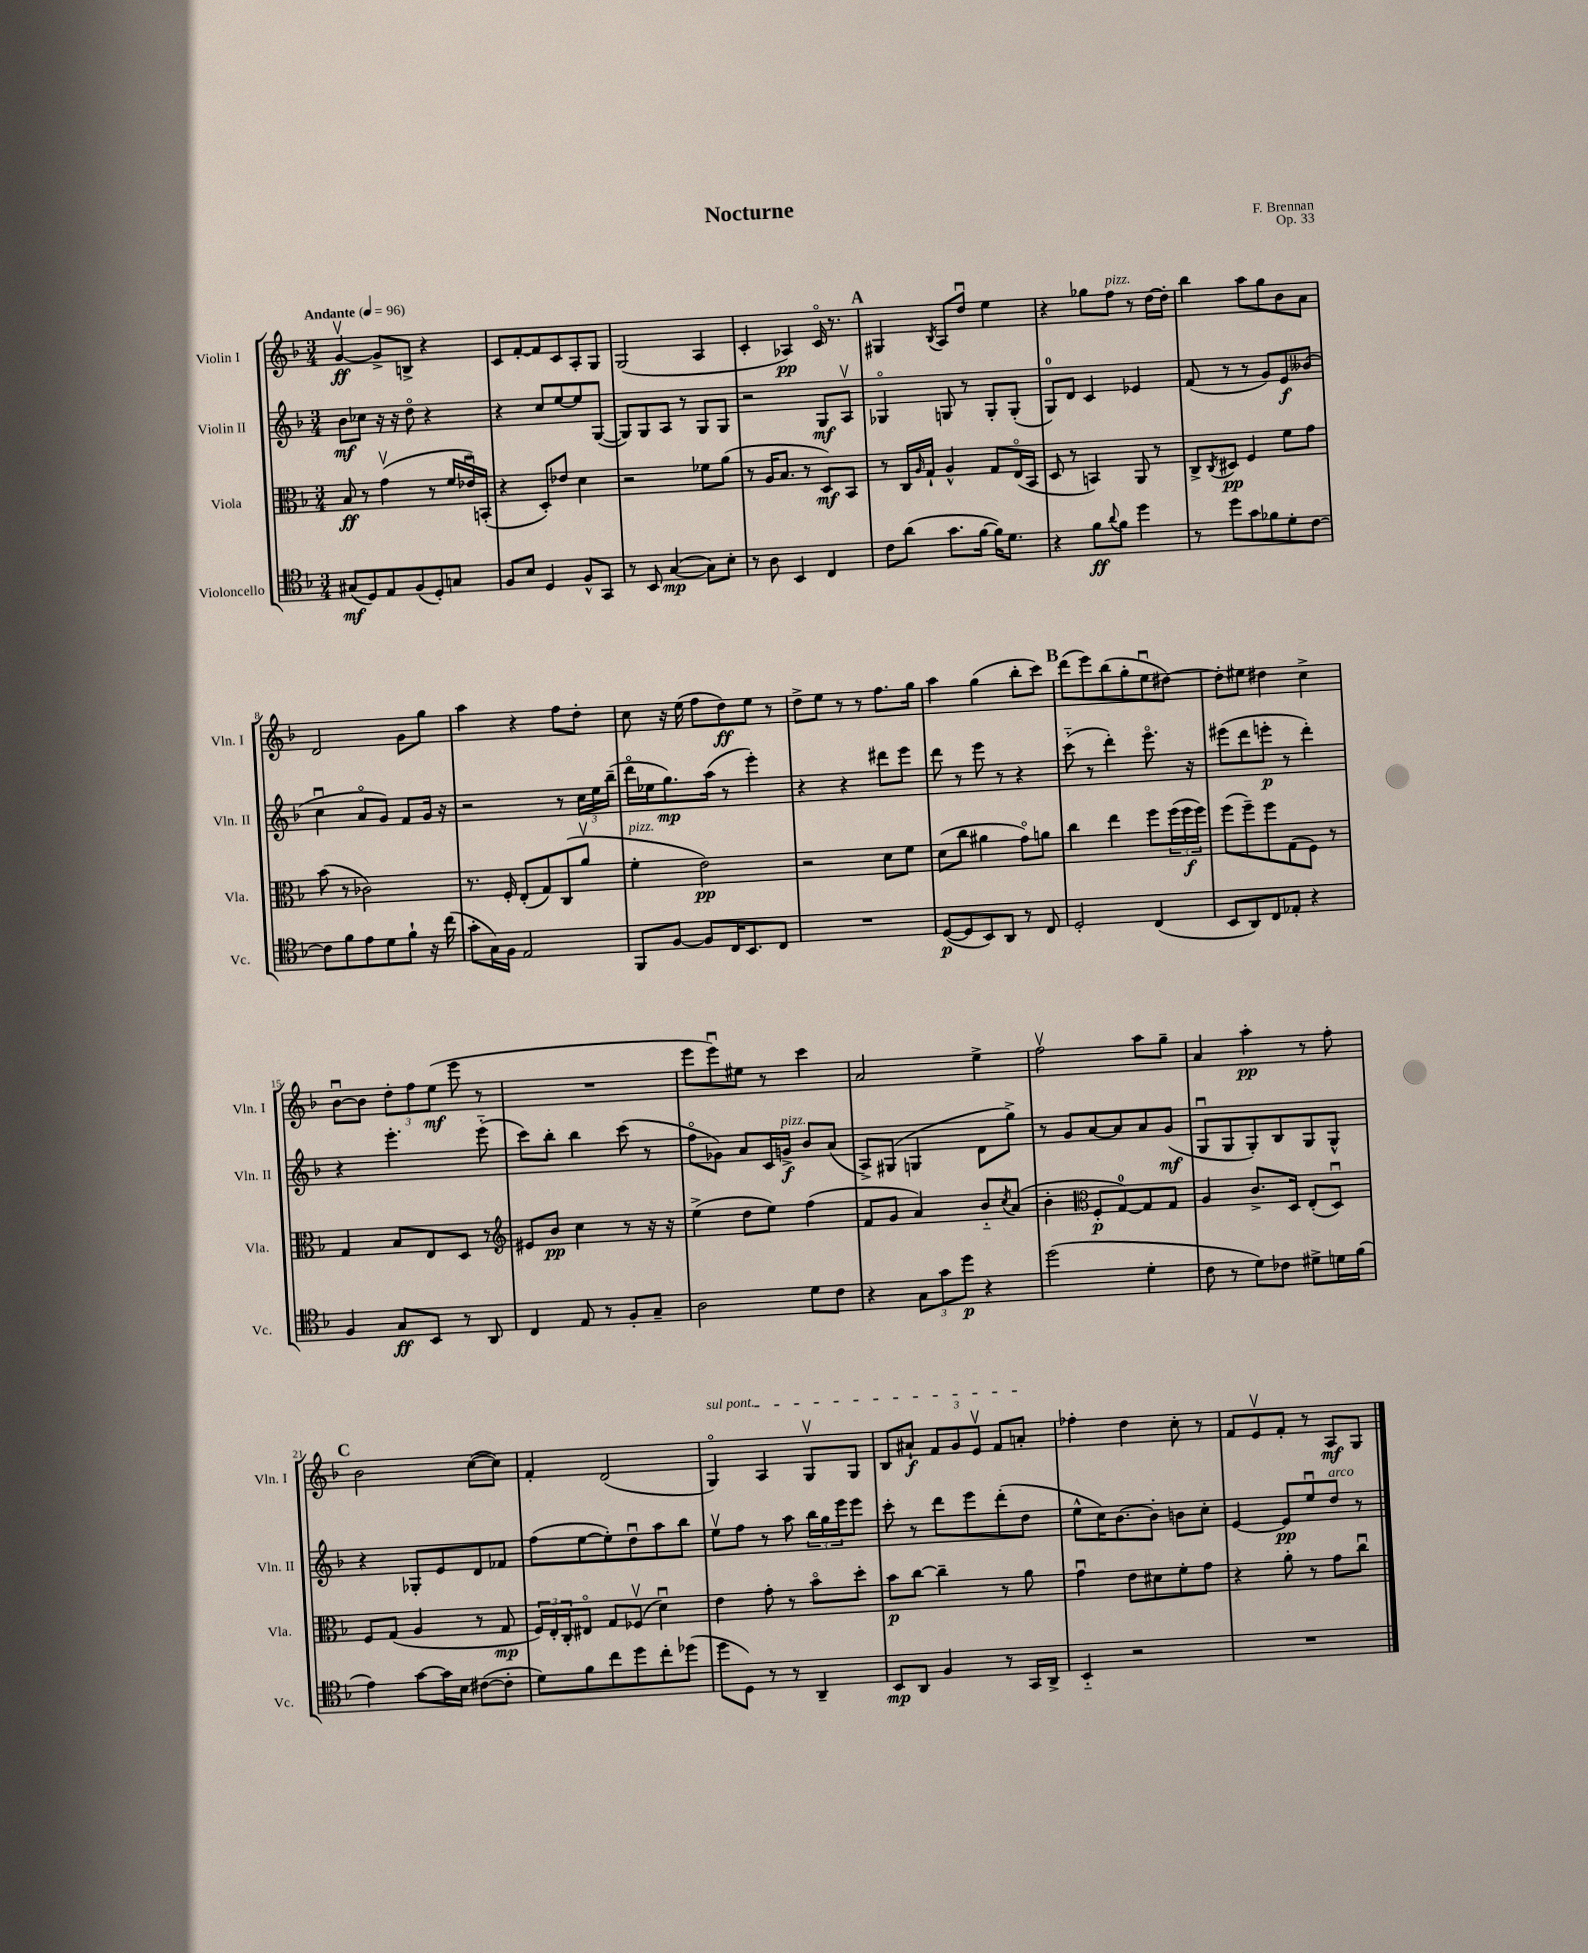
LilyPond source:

\header { title = "Nocturne" composer = "F. Brennan" opus = "Op. 33" }
<<
\new StaffGroup <<
\new Staff = "s0" \with { instrumentName = "Violin I" shortInstrumentName = "Vln. I" } {
    \clef treble \key f \major \numericTimeSignature \time 3/4 \tempo "Andante" 4 = 96
    g'4~\upbow\ff g'8-> b8-> r4 |
    c'8 f'8~-. f'8 c'8 a8-. g8 |
    g2( a4 |
    c'4-. aes4\pp) c'16\flageolet r8. |
    \mark \markup { \bold "A" } gis4 \acciaccatura { bes8 } a8 d''8\downbow e''4 |
    r4 ges''8 f''8^\markup { \italic "pizz." } r8 d''16~ d''16-. |
    bes''4 a''8 g''8 bes'8 a'8 |
    d'2 g'8 g''8 |
    a''4 r4 f''8 d''8-. |
    c''8 r16 e''16( f''8 d''8\ff) e''8 r8 |
    d''8-> e''8 r8 r8 f''8. g''16 |
    a''4 g''4( bes''8-. c'''8) |
    \mark \markup { \bold "B" } d'''8( e'''8) bes''8( g''8-. e''8\downbow dis''8~) |
    dis''8-. eis''8 dis''4 c''4-> |
    bes'8~\downbow bes'8 \tuplet 3/2 { d''8-. f''8 e''8\mf( } e'''8 r8 |
    R2. |
    e'''8 e'''8\downbow) eis''8 r8 c'''4 |
    a'2 e''4-> |
    f''2\upbow a''8 g''8-- |
    a'4 a''4-.\pp r8 f''8-. |
    \mark \markup { \bold "C" } bes'2 c''8~( c''8) |
    f'4-. d'2( |
    \once \override TextSpanner.bound-details.left.text = \markup { \italic "sul pont." } g4\flageolet\startTextSpan) a4 g8\upbow g8 |
    bes8 ais'8-!\f \tuplet 3/2 { f'8 g'8 e'8\upbow } f'8 a'8-.\stopTextSpan |
    fes''4-. d''4 c''8-. r8 |
    f'8 e'8\upbow f'8-. r8 a8\mf g8 \bar "|." |
}
\new Staff = "s1" \with { instrumentName = "Violin II" shortInstrumentName = "Vln. II" } {
    \clef treble \key f \major \numericTimeSignature \time 3/4
    bes'8\mf ces''8 r16 r16 d''8\flageolet r4 |
    r4 c''8 e''8~ e''8 g8~( |
    g8) g8 a8 r8 g8 g8 |
    r2 g8\mf a8\upbow |
    \mark \markup { \bold "A" } ges4\flageolet g8 r8 g8-. g8-.( |
    g8-0) d'8 c'4 ees'4 |
    f'8( r8 r8 g'8) e'8\f beses'8( |
    c''4\downbow a'8\flageolet g'8) f'8 g'16 r16 |
    r2 r8 \tuplet 3/2 { c''16 e''16 bes''16--( } |
    d'''16\flageolet ees''16 g''8.\mp) a''16( r8 e'''4-.) |
    r4 r4 dis'''8 e'''8 |
    d'''8 r8 e'''8 r8 r4 |
    \mark \markup { \bold "B" } c'''8-_( r8 d'''4-.) e'''8.\flageolet r16 |
    eis'''8( d'''8 e'''8-.\p r8 d'''4-.) |
    r4 e'''4.-. e'''8-_( |
    c'''8) bes''8-. bes''4 c'''8( r8 |
    f''8\flageolet ges'8) a'8 c'16 g'16->\f^\markup { \italic "pizz." } bes'8 a'8( |
    a8->) gis8( g4 d'8 g''8->) |
    r8 g'8 a'8~ a'8 a'8 g'8\mf( |
    g8\downbow g8 g8-.) bes8 g8 g8-^ |
    \mark \markup { \bold "C" } r4 ges8-. e'8 d'8 fes'8 |
    f''8( e''8~ e''8-.) d''8\downbow a''8 bes''8 |
    e''8\upbow f''8 r8 a''8 \tuplet 3/2 { bes''16 g''16 e'''16 } e'''8 |
    c'''8-. r8 d'''8 e'''8 d'''8-.( d''8 |
    e''8-^ c''16) bes'8.~ bes'8-. b'8 c''8-. |
    e'4~ e'8\pp e''8\downbow d''8^\markup { \italic "arco" } r8 \bar "|." |
}
\new Staff = "s2" \with { instrumentName = "Viola" shortInstrumentName = "Vla." } {
    \clef alto \key f \major \numericTimeSignature \time 3/4
    bes8\ff r8 g'4\upbow( r8 \tuplet 3/2 { f'16 ees'16\downbow) b,16-.( } |
    r4 d8-.) ees'8 d'4 |
    r2 fes'8 a'8( |
    r8 a16 bes8. r8 d8\mf) bes,8 |
    \mark \markup { \bold "A" } r8 c16 \grace { a16 } g16-! a4-^ g8 e16\flageolet( bes,16 |
    d8 r8 b,4) a,8 r8 |
    c8-> \acciaccatura { c8 } dis8\pp f4 f'8 g'8 |
    bes'8( r8 ces'2) |
    r8. f16-. e8-.( g8) c8( a'8\upbow |
    f'4-.^\markup { \italic "pizz." } e'2\pp) |
    r2 d'8 f'8 |
    d'8( c''8 ais'4 g'8\flageolet) a'8 |
    \mark \markup { \bold "B" } c''4 e''4 f''8 \tuplet 3/2 { f''16( f''16\f f''16) } |
    f''8( f''8--) f''8 g8( f8) r8 |
    g4 bes8 e8 d8 r8 |
    \clef treble eis'8 bes'8\pp c''4 r8 r16 r16 |
    e''4->( d''8 e''8) f''4( |
    f'8 g'8 a'4) bes'8-_ \acciaccatura { c''8 } a'8( |
    bes'4-. \clef alto f8-.\p g8-0~) g8 g8 |
    a4 c'8.-> d16 e8-.( d8\downbow) |
    \mark \markup { \bold "C" } f8 g8( a4 r8 g8\mp |
    \tuplet 3/2 { f16) e16-. c16-. } eis8\flageolet g8 fes8\upbow( d'4\downbow) |
    e'4 g'8-. r8 bes'8\flageolet d''8-. |
    bes'8\p c''8~ c''4-- r8 a'8 |
    g'4\downbow e'8 dis'8 f'8-. g'8 |
    r4 a'8-. r8 g'8 c''8\downbow \bar "|." |
}
\new Staff = "s3" \with { instrumentName = "Violoncello" shortInstrumentName = "Vc." } {
    \clef tenor \key f \major \numericTimeSignature \time 3/4
    gis8\mf( d8) e8 f8( d8-.) g8 |
    f8 bes8 d4 f8-^ g,8 |
    r8 bes,8 g4~\mp( g8) bes8-. |
    r8 a8 bes,4 c4 |
    \mark \markup { \bold "A" } c'8 a'8( g'8. f'16~ f'16) d'8. |
    r4 f'8\ff \appoggiatura { a'8 } f'8 d''4 |
    r8 d''8 g'8 fes'8 d'8-. c'8~ |
    c'8 f'8 e'8 d'8 f'8-! r16 c''16( |
    g'8-. g16) f16 e2 |
    f,8 f8~ f8 c16 bes,8. c8 |
    R2. |
    d8~\p( d8 bes,8) a,8 r8 c8 |
    \mark \markup { \bold "B" } d2-. c4( |
    bes,8 a,8) c8 ees8-. r4 |
    f4 g8\ff bes,8 r8 a,8 |
    c4 e8 r8 f8-. g8-- |
    a2 d'8 c'8 |
    r4 \tuplet 3/2 { g8 g'8 d''8\p } r4 |
    d''2( d'4-. |
    c'8 r8 d'8) ces'8 dis'8-> d'16 f'16( |
    \mark \markup { \bold "C" } e'4) g'8~ g'16 bes16 cis'8~( cis'8-. |
    d'8) f'8 c''8 d''8 c''8-. des''8( |
    d''8 d8) r8 r8 a,4-- |
    bes,8\mp a,8 f4 r8 g,16 a,16-> |
    bes,4-_ r2 |
    R2. \bar "|." |
}
>>
>>
